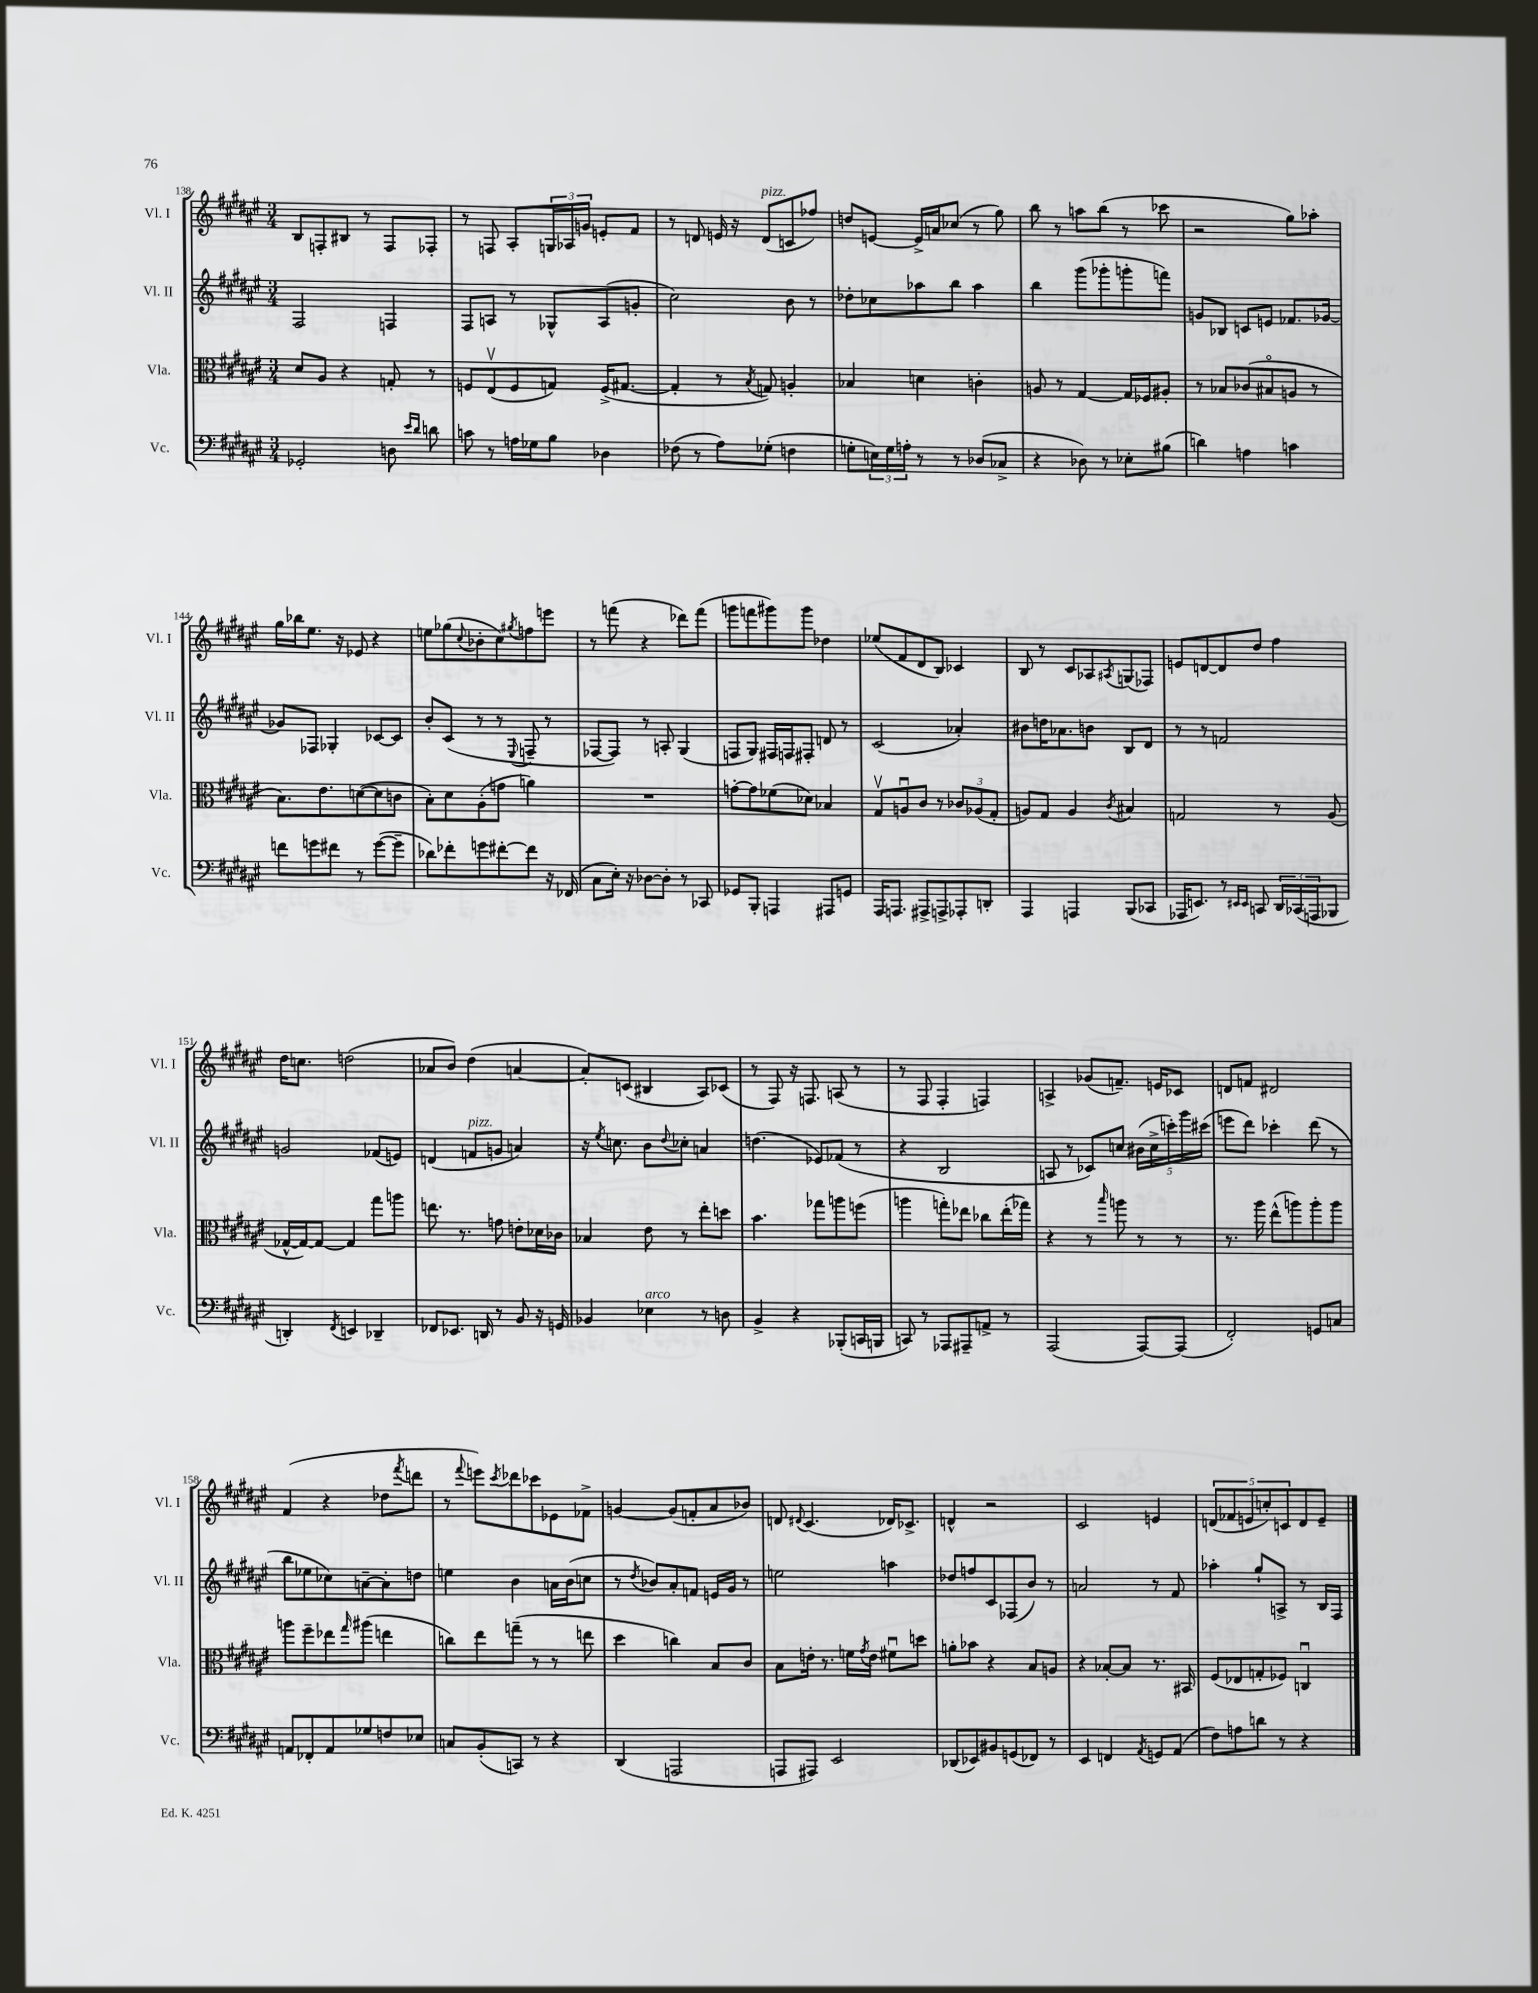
<<
\new StaffGroup <<
\new Staff = "s0" \with { instrumentName = "Vl. I" shortInstrumentName = "Vl. I" } {
    \clef treble \key fis \major \numericTimeSignature \time 3/4
    b8 f8-. bis8 r8 f8 fes8-. |
    r8 f8 ais8-. \tuplet 3/2 { g16 aes16 g'16 } e'8-. fis'8 |
    r8 d'8 e'16 r16 d'8^\markup { \italic "pizz." }( c'8 fes''8) |
    d''8 e'8~ e'16-> a'16 ces''8( r8 gis''8) |
    b''8 r8 a''8 b''8( r8 ces'''8 |
    r2 gis''8) aes''8-. |
    gis''16 bes''16 eis''8. r16 ees'8 r4 |
    e''8 ges''8( \appoggiatura { cis''8 } bes'8-. cis''8) \acciaccatura { gis''8 } f''8 e'''8 |
    r8 f'''8( r4 des'''8) f'''8( |
    g'''8 f'''8 gis'''8) gis'''8 des''4 |
    ees''8( fis'8 dis'8 b8) ces'4 |
    b8 r8 cis'8 aes8 \acciaccatura { ais8 } g8( fes8) |
    e'8 d'8~ d'8 dis''8 fis''4 |
    dis''16 c''8. d''2( |
    aes'8 b'8) dis''4( a'4~ |
    a'8-.) c'8( bis4 ais8) ces'8( |
    r8 fis8) r16 f8. a8( r8 |
    r8 fis8 fis4-. f4) |
    a4-> ges'8( f'8.--) e'16 ces'8 |
    d'8 f'8 dis'2 |
    fis'4( r4 des''8 \acciaccatura { fis'''8 } d'''8 |
    r8 \appoggiatura { fis'''8 } e'''8) \acciaccatura { cis'''8 } des'''8 ces'''8 ees'8 fes'8-> |
    g'4~ g'8( f'8-. ais'8 bes'8) |
    d'8 \appoggiatura { dis'8 } cis'4.( des'16) ces'8.-> |
    d'4-^ r2 |
    cis'2 e'4 |
    \tuplet 5/4 { d'8( fes'8 e'8 c''8-.) c'8 } d'8 e'8-- \bar "|." |
}
\new Staff = "s1" \with { instrumentName = "Vl. II" shortInstrumentName = "Vl. II" } {
    \clef treble \key fis \major \numericTimeSignature \time 3/4
    fis2 f4 |
    fis8 a8 r8 ges8-^ a8( g'8-. |
    cis''2) b'8 r8 |
    des''8-. ces''8 aes''8 b''8 aes''4 |
    b''4 gis'''8( ges'''8-. g'''8-. f'''8) |
    g'8 bes8 c'8 e'8 fes'8. ges'16~ |
    ges'8 fes8 ges4-. ces'8~ ces'8 |
    b'8-. cis'8( r8 r8 \appoggiatura { eis8 } f8-- r8 |
    fes8~ fes8) r8 a8-. gis4( |
    f8 gis8) fis16 f16 fis8-. d'8 r8 |
    cis'2( aes'4-.) |
    bis'8 d''16 aes'8. b'8 b8 dis'8 |
    r8 r8 f'2 |
    g'2 fes'8( e'8) |
    d'4( f'8^\markup { \italic "pizz." } g'8 a'4) |
    r16 \acciaccatura { eis''8 } c''8. b'8 \appoggiatura { dis''8 } ces''8-. a'4 |
    d''4.( ees'8) fes'8( r8 |
    r4 b2 |
    a8 r8 ces'8) c''8 \tuplet 5/4 { bis'16( c''16-> c'''16-.) gis'''16 cis'''16( } |
    e'''8 dis'''8) ces'''4-. dis'''8( r8 |
    b''8 ees''8 ces''8) a'8~-- a'8-. d''8 |
    e''4 b'4 a'16 b'16( c''8 |
    r8 \acciaccatura { dis''8 } bes'8) ais'8-. f'8 e'16 gis'16 r8 |
    e''2 a''4 |
    des''8 f''8 cis'8 fes8( b'8) r8 |
    a'2 r8 fis'8 |
    aes''4-. gis''8-! a8-> r8 b16 fis16 \bar "|." |
}
\new Staff = "s2" \with { instrumentName = "Vla." shortInstrumentName = "Vla." } {
    \clef alto \key fis \major \numericTimeSignature \time 3/4
    dis'8 ais8 r4 g8-. r8 |
    f8 eis8\upbow( f8 g8) f16->( gis8.~ |
    gis4-. r8 \acciaccatura { b8 } g8) a4-. |
    bes4 d'4 c'4-. |
    a8 r8 gis4~ gis16 fes16 ais8-. |
    r8 bes8 ces'8( bis8\flageolet a8 r8 |
    b8.) eis'8. d'8~( d'8 c'8 |
    b8-.) dis'8 ais8-.( g'8 a'4) |
    R2. |
    g'8~-. g'8 fes'8( des'8) bes4 |
    gis8\upbow a8\downbow cis'8 r8 \tuplet 3/2 { ces'8 aes8( gis8-. } |
    a8) gis8 a4 \acciaccatura { cis'8 } bis4 |
    g2 r8 ais8( |
    ges16~-^ ges16~) ges8~ ges4 gis''8 a''8 |
    e''8. r8. g'8 e'8-. des'16 ces'16 |
    bes4 eis'8 r8 eis''8-. d''8 |
    b'4. ges''8 a''8 f''8( |
    a''4 g''8-.) ees''8 ces''8 ees''16-.( ges''16) |
    r4 r8 \grace { b''16 } a''8 r8 r8 |
    r8. ais''16 eis''8-^( a''8) a''8-. a''8 |
    a''8 fis''8-- ees''8 \grace { gis''16 } ais''8( e''4 |
    c''8) eis''8 g''8--( r8 r8 e''8 |
    dis''4 c''4) b8 cis'8 |
    b8 e'16-. r8. f'16 \acciaccatura { gis'8 } e'16 fis'8\downbow d''8 |
    a'8-. bes'8 r4 b8 a8 |
    r4 bes8~-. bes8 r8. bis,16 |
    fis8( ees8 g8-. fes8) c4\downbow \bar "|." |
}
\new Staff = "s3" \with { instrumentName = "Vc." shortInstrumentName = "Vc." } {
    \clef bass \key fis \major \numericTimeSignature \time 3/4
    ges,2-. d8 \grace { eis'16 dis'16 } d'8 |
    c'8 r8 a16 ges16 b8 des4 |
    fes8( r8 ais8) ges8-.( f4 |
    g8-. \tuplet 3/2 { e16) g16 a16-. } r8 r8 des8( ces8-> |
    r4 des8) r8 ees8-. bis8( |
    d'4) a4 c'4 |
    f'8 g'8 fis'8 r8 g'8~( g'8-- |
    des'8) fes'8-. g'8 fis'8~-. fis'8 r16 fes,16( |
    cis8 eis16-.) r16 des8~ des8-. r8 ces,8 |
    ges,8 b,,8-. a,,4 ais,,8 g,8 |
    ais,,16 a,,8. ais,,8-> a,,8-> aes,,8-. d,8-. |
    ais,,4 a,,4 b,,8( ces,8 |
    aes,,16 e,8.) r8 \grace { eis,16 eis,16 } c,8 \tuplet 3/2 { dis,16 ces,16( a,,16 } bes,,8 |
    d,4-.) \acciaccatura { fis,8 } e,4 des,4-- |
    fes,8 ees,8. d,16 r8 b,8 r16 g,16 |
    bes,4 ees4^\markup { \italic "arco" } r8 d8 |
    b,4-> r4 bes,,8-.( c,16 b,,16 |
    c,8) r8 aes,,8 ais,,8-- a,8-> r8 |
    ais,,2( ais,,8~) ais,,8( |
    fis,2-.) g,8 c8 |
    a,8 fes,8-. a,8 ges8 f8 ees8 |
    c8 b,8-.( c,8) r8 r4 |
    dis,4( a,,2 |
    a,,8 ais,,8) eis,2 |
    des,8( ees,8) bis,8 g,8( fes,8) r8 |
    eis,4 f,4 \acciaccatura { ais,8 } g,8 ais,8( |
    fis8) a8 d'8 r8 r4 \bar "|." |
}
>>
>>
\layout { \context { \Score currentBarNumber = #138 } }
